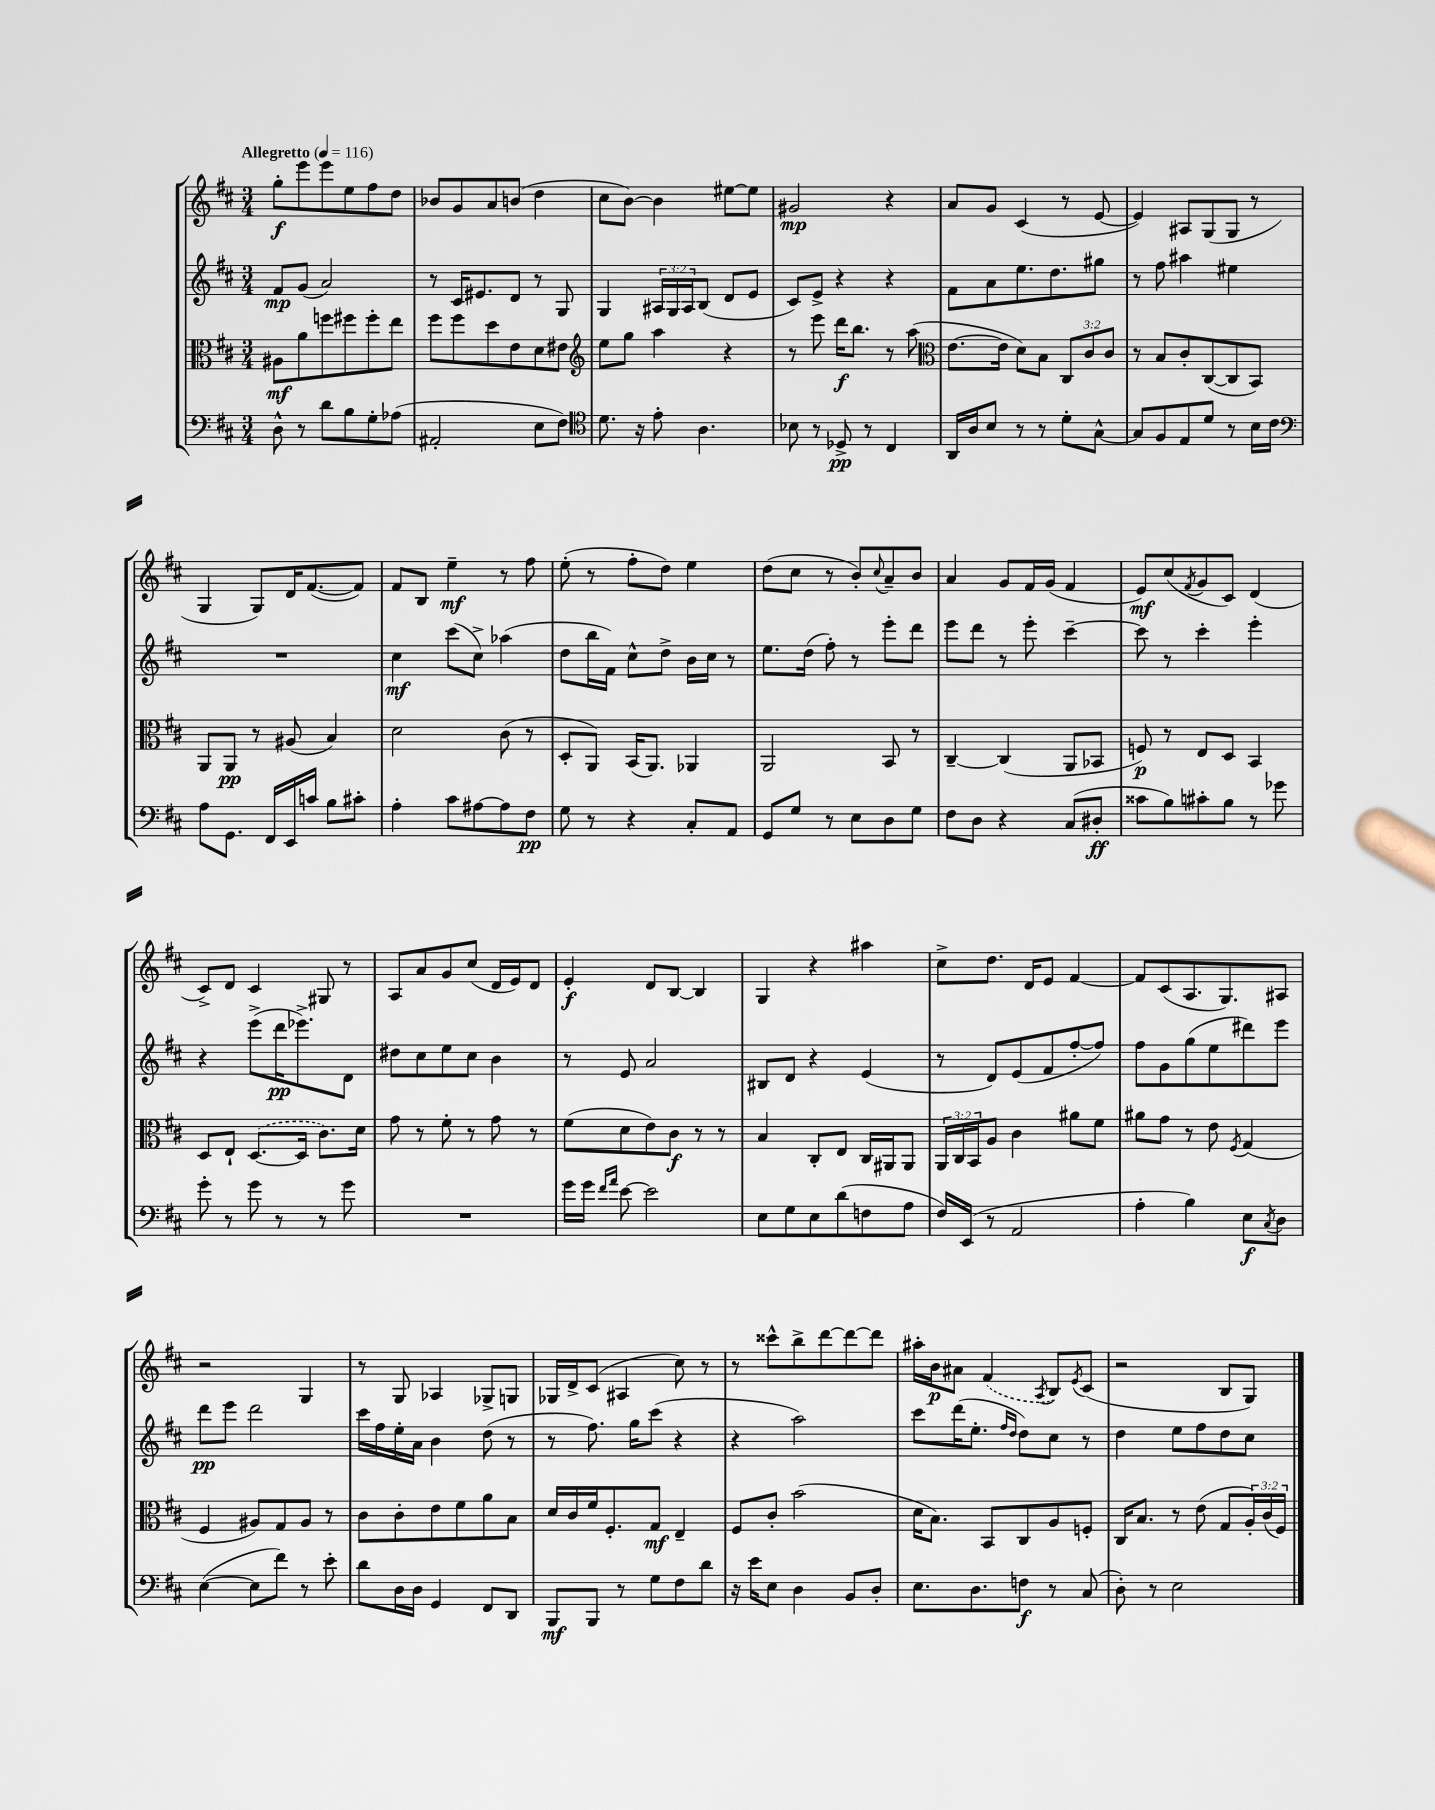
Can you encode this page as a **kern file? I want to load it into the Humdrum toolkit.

**kern	**kern	**kern	**kern
*staff4	*staff3	*staff2	*staff1
*clefF4	*clefC3	*clefG2	*clefG2
*k[f#c#]	*k[f#c#]	*k[f#c#]	*k[f#c#]
*M3/4	*M3/4	*M3/4	*M3/4
*MM116	*MM116	*MM116	*MM116
8D^^\	8A#\L	8f#/L	8gg'\L
8r	8a\	(8g/J	8eee\
8d\L	8ff\	2a/)	8eee\
8B\	8ff#\	.	8ee\
8G'\	8ff#'\	.	8ff#\
(8A-\J	8ee\J	.	8dd\J
=	=	=	=
2AA#'/	8ff#\L	8r	8b-/L
.	8ff#\	16c#/LK	8g/
.	.	8.e#/	.
.	8dd\	.	8a/
.	8e\	8d/J	(8b/J
8E\L	8d\	8r	4dd\
8F#\J)	8e#\J	8G/	.
=	=	=	=
*clefC4	*clefG2	*	*
8.d\	8ee\L	4G/	8cc#\L
.	8gg\J	.	[8b\J)
16r	.	.	.
8e'\	4aa\	24A#/LL	4b\]
.	.	24G/	.
.	.	24A#/J	.
4.A\	.	(8B/J	.
.	4r	8d/L	[8ee#\L
.	.	8e/J	8ee#\]J
=	=	=	=
8B-\	8r	8c#/L)	2g#/
8r	8eee\	8e^/J	.
8D-^/	16ddd\LK	4r	.
.	8.bb\J	.	.
8r	.	.	.
4C#/	8r	4r	4r
.	(8aa\	.	.
=	=	=	=
*	*clefC3	*	*
16AA/LL	[8.e\L	8f#\L	8a/L
16A/J	.	.	.
8B/J	.	8a\	8g/J
.	16e\]Jk	.	.
8r	8d\L)	8.ee\	(4c#/
8r	8B\J	.	.
.	.	8.dd\	.
8d'\L	12C#/L	.	8r
.	12c#/	.	.
[8G^^\J	.	8gg#\J	[8e/
.	12c#/J	.	.
=	=	=	=
8G/]L	8r	8r	4e/])
8F#/	8B/L	8ff#\	.
8E/	8c#'/	4aa#\	8A#/L
8d/J	([8C#/	.	(8G/
8r	8C#/]	4ee#\	8G/J
16B\LL	8BB/J)	.	8r
16c#\JJ	.	.	.
=	=	=	=
*clefF4	*	*	*
8A\L	8AA/L	2.r	4G/
8.GG\J	8AA/J	.	.
.	8r	.	8G/L)
16FF#/LL	.	.	.
16EE/	(8A#/	.	16d/K
16c/JJ	.	.	([8.f#/
8B\L	4B/)	.	.
8c#'\J	.	.	8f#/]J)
=	=	=	=
4A'\	2d\	4cc#\	8f#/L
.	.	.	8B/J
8c#\L	.	(8ccc#\L	4ee~\
[8A#\	.	8cc#^\J)	.
8A#\]	(8c#\	(4aa-\	8r
8F#\J	8r	.	8ff#\
=	=	=	=
8G\	8D'/L	8dd\L	(8ee'\
8r	8AA/J)	16bb\L	8r
.	.	16f#\JJ)	.
4r	(16BB/LK	8cc#^^\L	8ff#'\L
.	8.AA/J)	.	.
.	.	8dd^\J	8dd\J)
8C#'/L	4AA-/	16b\LL	4ee\
.	.	16cc#\JJ	.
8AA/J	.	8r	.
=	=	=	=
8GG/L	2AA/	8.ee\L	(8dd\L
8G/J	.	.	8cc#\J
.	.	(16dd\Jk	.
8r	.	8ff#'\)	8r
8E\L	.	8r	8b'/L)
.	.	.	8qqcc#/
8D\	8BB/	8eee'\L	8a~/
8G\J	8r	8ddd\J	8b/J
=	=	=	=
8F#\L	[4C#~/	8eee\L	4a/
8D\J	.	8ddd\J	.
4r	(4C#/]	8r	8g/L
.	.	8eee'\	16f#/L
.	.	.	(16g/JJ
(8C#/L	8AA/L	[4ccc#~\	4f#/
8D#'/J	8BB-/J	.	.
=	=	=	=
8c##\L	8F/)	8ccc#\]	8e/L)
8B\)	8r	8r	(8cc#/
.	.	.	8qf#/
8c#'\	8E/L	4ccc#'\	8g/
8B\J	8D/J	.	8c#/J)
8r	4BB/	4eee'\	(4d/
8g-\	.	.	.
=	=	=	=
8g'\	8D/L	4r	8c#^/L)
8r	8E`/J	.	8d/J
8g\	([8.D/L	(8eee^\L	4c#/
8r	.	16ddd\K	.
.	16D/]Jk	8.eee-^\)	.
8r	8.c#\L)	.	8G#/
8g\	.	8d\J	8r
.	16d\Jk	.	.
=	=	=	=
2.r	8g\	8dd#\L	8A/L
.	8r	8cc#\	8a/
.	8f#'\	8ee\	8g/
.	8r	8cc#\J	(8cc#/J
.	8g\	4b\	16d/LL
.	.	.	16e/J)
.	8r	.	8d/J
=	=	=	=
16g\LL	(8f#\L	8r	4e'/
16g\JJ	.	.	.
16qqf#/LL	.	.	.
16qqa/JJ	.	.	.
[8e\	8d\	8e/	.
2e\]	8e\)	2a/	8d/L
.	8c#\J	.	[8B/J
.	8r	.	4B/]
.	8r	.	.
=	=	=	=
8E\L	4B/	8B#/L	4G/
8G\	.	8d/J	.
8E\	8C#'/L	4r	4r
(8d\	8E/J	.	.
8F\	16C#/LL	(4e/	4aa#\
.	16AA#/J	.	.
8A\J	8AA#/J	.	.
=	=	=	=
16F#/LL)	24AA/LL	8r	8cc#^\L
.	24C#/	.	.
(16EE/JJ	.	.	.
.	24BB/J	.	.
8r	8A/J	8d/L)	8.dd\J
2AA/	4c#\	(8e/	.
.	.	.	16d/LK
.	.	8f#/	8e/J
.	8a#\L	[8ff#'/	[4f#/
.	8f#\J	8ff#/]J)	.
=	=	=	=
4A'\	8a#\L	8ff#\L	8f#/]L
.	8g\J	8g\	(8c#/
4B\)	8r	(8gg\	8.A/
.	8e\	8ee\	.
.	.	.	8.G/)
.	8qF#/	.	.
8E\L	(4G/	8ddd#\)	.
8qC#/	.	.	.
8D\J	.	8eee\J	8A#/J
=	=	=	=
([4E\	4F#/	8ddd\L	2r
.	.	8eee\J	.
8E\]L	8A#/L)	2ddd\	.
8f#\J)	8G/	.	.
8r	8A#/J	.	4G/
8e'\	8r	.	.
=	=	=	=
8d\L	8c#\L	16ccc#\LL	8r
.	.	16ff#\	.
16D\L	8c#'\	16ee'\	8G/
16D\JJ	.	16a\JJ	.
4GG/	8e\	4b\	4A-/
.	8f#\	.	.
8FF#/L	8a\	(8dd\	8G-^/L
8DD/J	8B\J	8r	8G/J
=	=	=	=
8BBB/L	16d/LL	8r	16G-/LL
.	16c#/	.	16d^/J
8BBB/J	16f#/J	8.ff#\)	(8c#/J
.	8.F#'/	.	.
8r	.	.	4A#/
.	.	16gg\LK	.
8G\L	8G/J	(8ccc#\J	.
8F#\	4E~/	4r	8cc#\)
8d\J	.	.	8r
=	=	=	=
16r	8F#/L	4r	8r
16e\LK	.	.	.
8E\J	8c#'/J	.	8ccc##^^\L
4D\	(2b\	2aa\)	8bb^\
.	.	.	[8ddd\
8BB/L	.	.	8ddd\_
8D'/J	.	.	8ddd\]J
=	=	=	=
8.E\L	16d\LK	8ccc#\L	16aa#'\LL
.	8.B\J)	.	16b\J
.	.	(16ddd\K	8a#\J
8.D\	.	8.ee'\J	.
.	8BB/L	.	(4f#/
.	.	16qqff#/LL	.
.	.	16qqdd/JJ	.
8F\J	8C#/	8dd\L)	.
.	.	.	8qA/
8r	8A/	8cc#\J	8B/L)
.	.	.	8qe/
(8C#/	8F'/J	8r	(8c#/J
=	=	=	=
8D'\)	16C#/LK	4dd\	2r
.	8.B/J	.	.
8r	.	.	.
2E\	8r	8ee\L	.
.	(8e\	8ff#\	.
.	8G/L	8dd\	8B/L
.	24A'/L)	8cc#\J	8G/J)
.	(24c#/	.	.
.	24F#/JJ)	.	.
==	==	==	==
*-	*-	*-	*-
